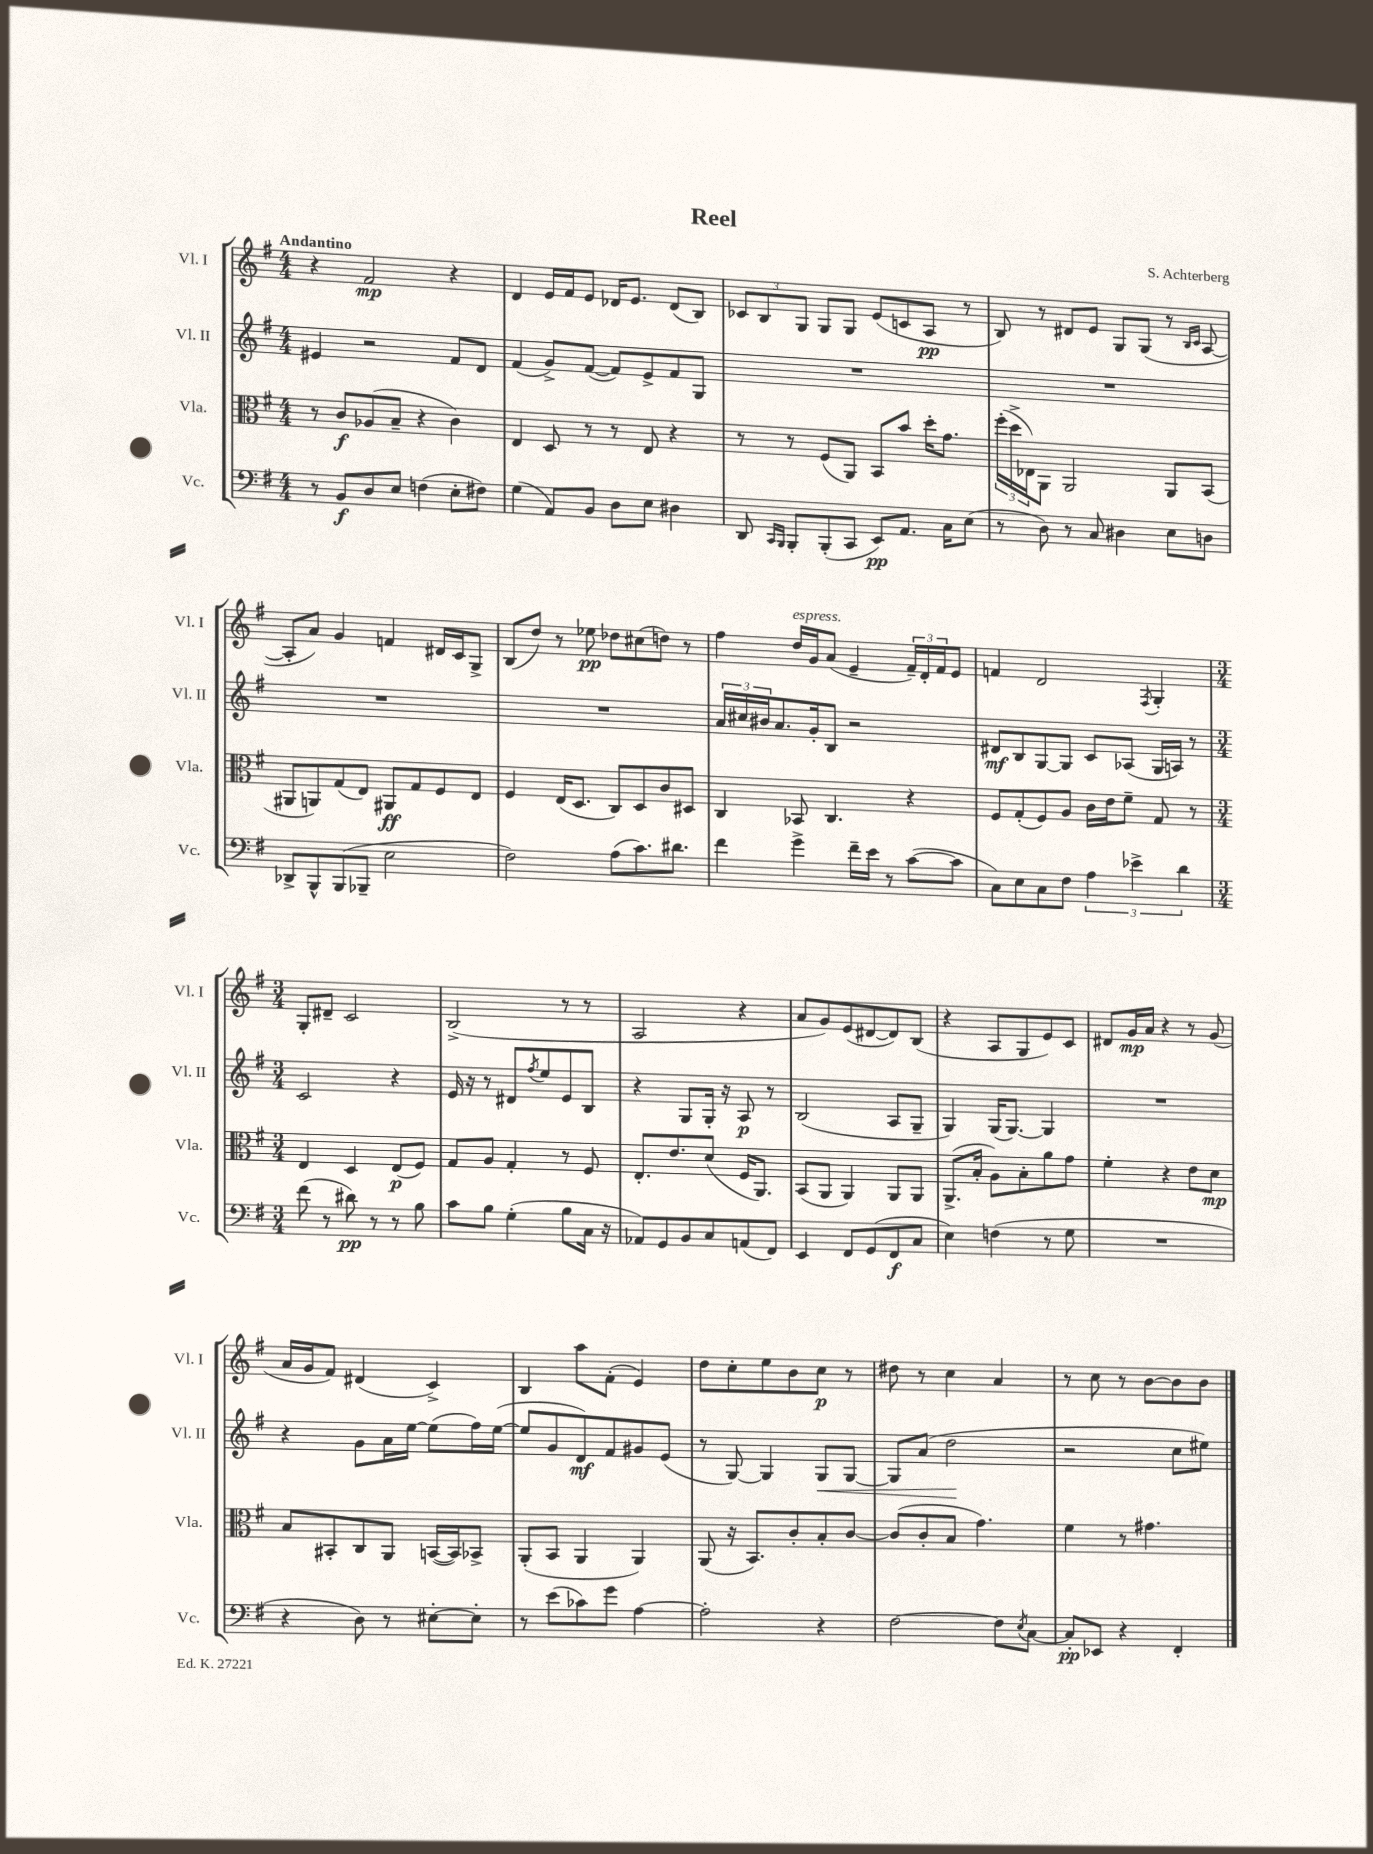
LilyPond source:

\header { title = "Reel" composer = "S. Achterberg" }
<<
\new StaffGroup <<
\new Staff = "s0" \with { instrumentName = "Vl. I" shortInstrumentName = "Vl. I" } {
    \clef treble \key g \major \numericTimeSignature \time 4/4 \tempo "Andantino"
    r4 fis'2\mp r4 |
    d'4 e'16 fis'16 e'8 des'16 e'8. des'8( b8) |
    \tuplet 3/2 { ces'8 b8 g8 } g8 g8 e'8( c'8 a8\pp r8 |
    b8) r8 dis'8 e'8 g8 g8( r8 \grace { b16 c'16 } a8~ |
    a8-. a'8) g'4 f'4 dis'16 c'16 g8-> |
    b8( d''8) r8 ees''8\pp des''8 cis''8( d''8) r8 |
    fis''4 d''16^\markup { \italic "espress." } g'16 a'8( e'4-- \tuplet 3/2 { fis'16--) d'16-. fis'16 } e'8 |
    f'4 d'2 \acciaccatura { fis8 } g4-. |
    \numericTimeSignature \time 3/4 g8-. dis'8-- c'2 |
    b2->( r8 r8 |
    a2 r4 |
    a'8 g'8) e'8( dis'8~ dis'8) b8( |
    r4 a8 g8 e'8) c'8 |
    dis'8 g'16\mp a'16 r4 r8 g'8( |
    a'16 g'16 fis'8) dis'4( c'4->) |
    b4 a''8 fis'8-.( e'4) |
    d''8 c''8-. e''8 b'8 c''8\p r8 |
    dis''8 r8 c''4 a'4 |
    r8 c''8 r8 b'8~ b'8 b'8 \bar "|." |
}
\new Staff = "s1" \with { instrumentName = "Vl. II" shortInstrumentName = "Vl. II" } {
    \clef treble \key g \major \numericTimeSignature \time 4/4
    eis'4 r2 fis'8 d'8 |
    fis'4( g'8->) fis'8~( fis'8) e'8-> fis'8 g8 |
    R1 |
    R1 |
    R1 |
    R1 |
    \tuplet 3/2 { a'16 cis''16 bis'16 } a'8. g'16-. b8 r2 |
    dis'8\mf b8 g8~ g8 c'8 aes8( g16 a16) r8 |
    \numericTimeSignature \time 3/4 c'2 r4 |
    e'16 r16 r8 dis'8 \acciaccatura { fis''8 } e''8 e'8 b8 |
    r4 g8 g16-. r16 a8\p r8 |
    b2( a8 g8-- |
    g4) g16( g8.~) g4 |
    R2. |
    r4 g'8 a'16 e''16~ e''8( fis''16) e''16~( |
    e''8 g'8 d'8\mf) fis'8 gis'8 e'8( |
    r8 g8~) g4 g8\< g8~ |
    g8 a'8( d''2\! |
    r2 c''8 eis''8) \bar "|." |
}
\new Staff = "s2" \with { instrumentName = "Vla." shortInstrumentName = "Vla." } {
    \clef alto \key g \major \numericTimeSignature \time 4/4
    r8 c'8\f aes8( b8-- r4 c'4) |
    e4 d8 r8 r8 e8 r4 |
    r8 r8 fis8( a,8) b,8 b'8 d''16-. g'8. |
    \tuplet 3/2 { fis''16-.( d''16-> ees16) } a,8 a,2 a,8 b,8( |
    ais,8 a,8) g8( e8) ais,8\ff g8 fis8 e8 |
    fis4 e16( d8. c8) d8 c'8 dis8 |
    c4 bes,8 c4. r4 |
    fis8 g8-.( fis8) a8 c'16 e'16 fis'8-- g8 r8 |
    \numericTimeSignature \time 3/4 e4 d4 e8\p( fis8) |
    g8 a8 g4-. r8 fis8 |
    e8.-. e'8. d'8( fis16 a,8.) |
    b,8( a,8 a,4) a,8 a,8 |
    a,8.->( b16-. a8) b8-. a'8 g'8 |
    fis'4-. r4 e'8 d'8\mp |
    b8 bis,8-. c8 a,8 b,16~( b,16) bes,8-> |
    a,8-.( b,8 a,4 a,4) |
    a,8( r16 b,8.) c'8-. b8-. c'8~ |
    c'8( c'8-. b8 g'4.) |
    fis'4 r8 gis'4. \bar "|." |
}
\new Staff = "s3" \with { instrumentName = "Vc." shortInstrumentName = "Vc." } {
    \clef bass \key g \major \numericTimeSignature \time 4/4
    r8 b,8\f d8 e8 f4( e8-. fis8) |
    g4( a,8) b,8 d8 e8 dis4 |
    d,8 \grace { c,16 b,,16 } b,,8-. b,,8-.( c,8 e,8\pp) a,8. c16 e8( |
    r8 d8) r8 c8 dis4 e8 d8 |
    des,8-> b,,8-^ b,,8( bes,,8-- e2 |
    fis2) a8( c'8.) dis'8. |
    fis'4 g'4-> fis'16-- e'16 r8 c'8~( c'8 |
    c8) e8 c8 fis8 \tuplet 3/2 { a4 ees'4-> d'4 } |
    \numericTimeSignature \time 3/4 fis'8( r8 dis'8\pp) r8 r8 b8 |
    c'8 b8 g4-.( b8 c16 r16 |
    aes,8) g,8 b,8 c8 a,8( fis,8) |
    e,4 fis,8 g,8( fis,8\f c8 |
    e4) f4( r8 g8 |
    R2. |
    r4 d8) r8 eis8~-. eis8-. |
    r8 e'8( ces'8) g'8 a4~ |
    a2-. r4 |
    fis2~ fis8 \acciaccatura { e8 } c8~ |
    c8-.\pp ees,8 r4 fis,4-. \bar "|." |
}
>>
>>
\layout { \context { \Score \remove "Bar_number_engraver" } }
